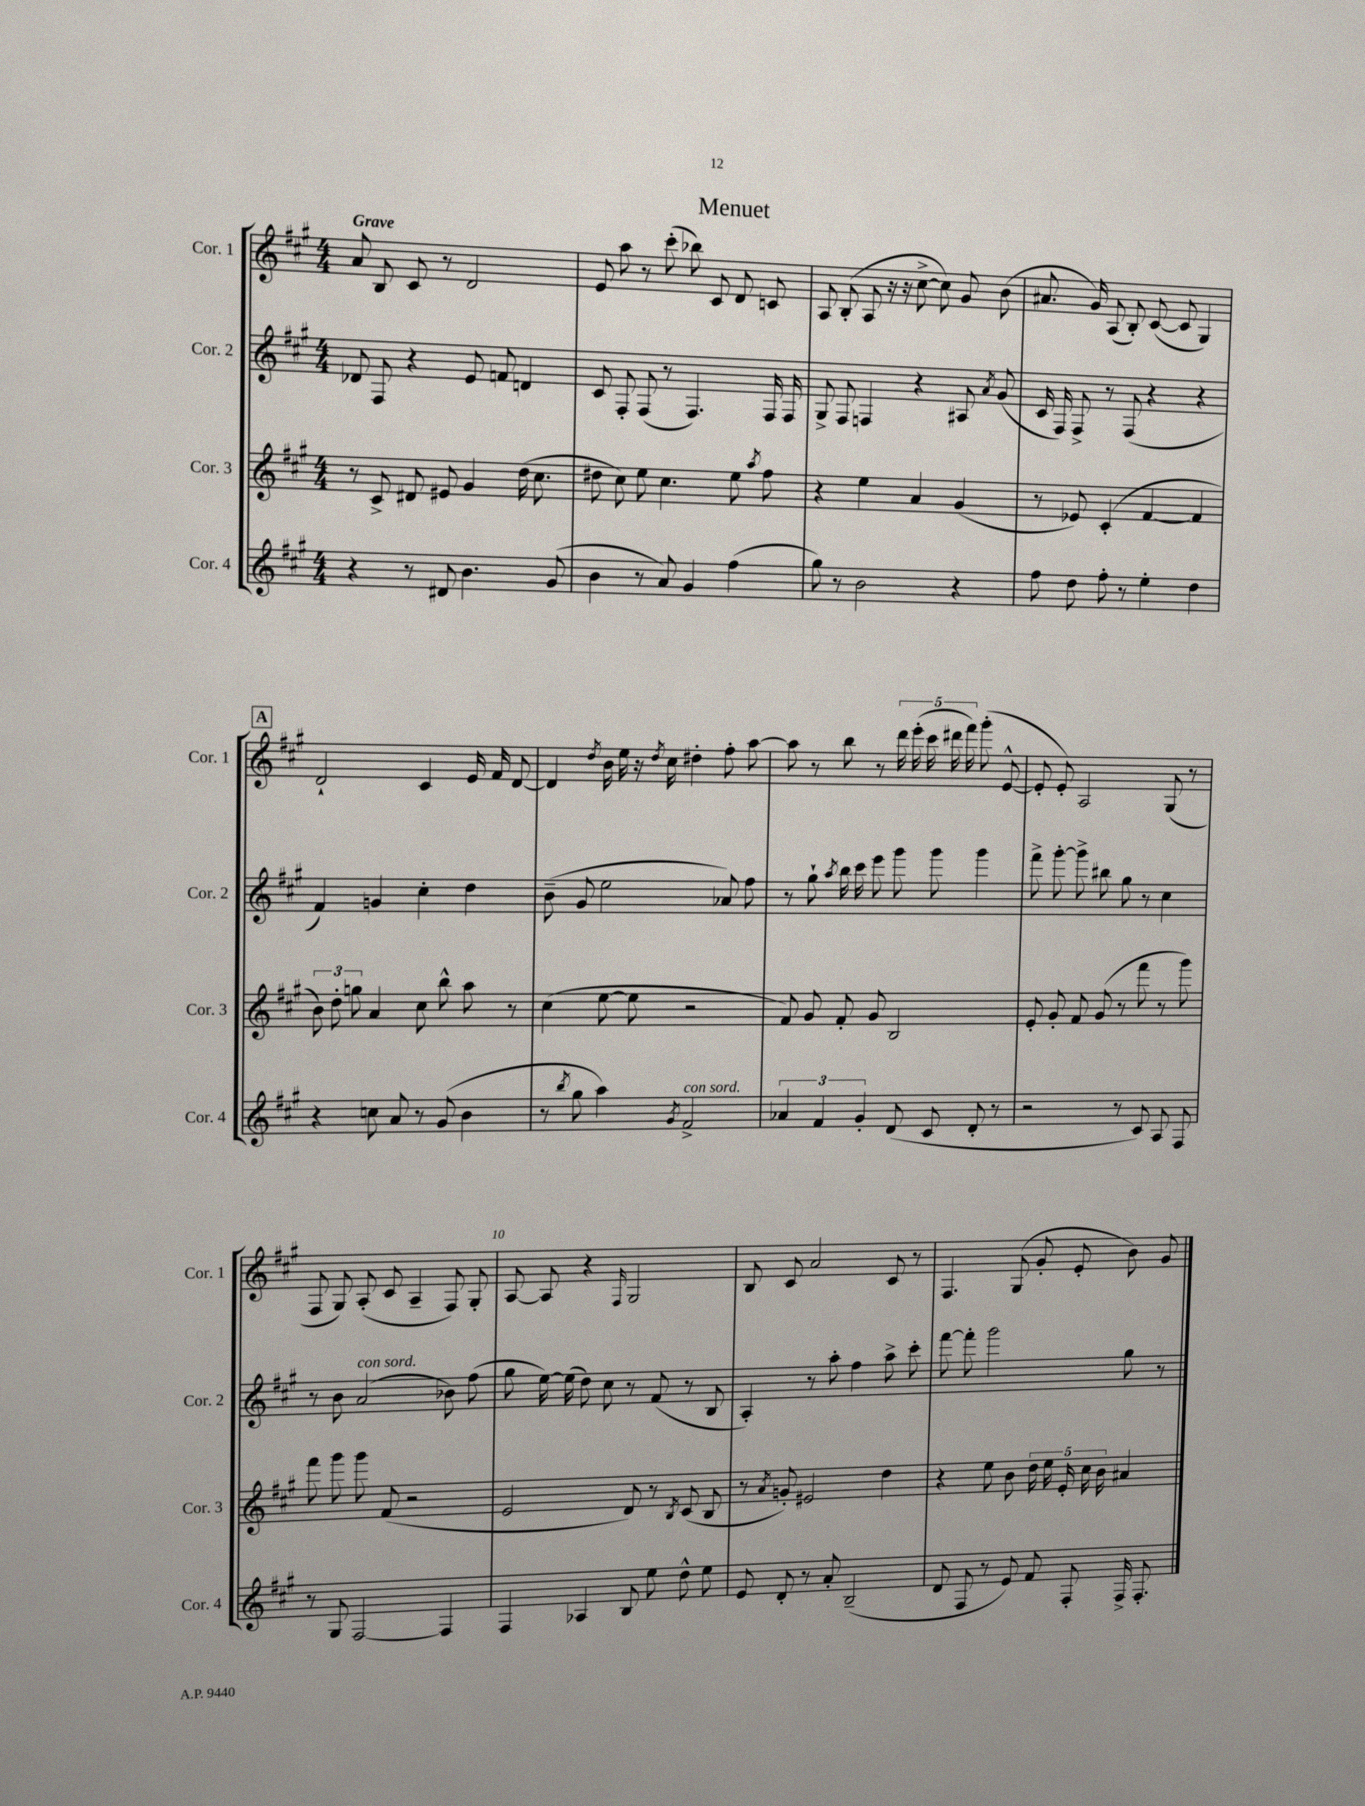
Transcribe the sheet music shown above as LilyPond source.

\header { title = "Menuet" }
<<
\new StaffGroup <<
\new Staff = "s0" \with { instrumentName = "Cor. 1" shortInstrumentName = "Cor. 1" } {
    \clef treble \key a \major \numericTimeSignature \time 4/4 \tempo "Grave"
    \autoBeamOff a'8 b8 cis'8 r8 d'2 |
    e'8 a''8 r8 cis'''8-.( bes''8) cis'8 d'8 c'8 |
    a8 b8-.( a8 r16 r16 cis''8~-> cis''8) gis'8 b'8( |
    ais'8. gis'16) a8( b8-.) cis'8~( cis'8 gis4) |
    \mark \markup { \box "A" } d'2-! cis'4 e'16 fis'16 d'8~ |
    d'4 \acciaccatura { d''8 } b'16 e''16 r16 \acciaccatura { d''8 } cis''16 dis''4-. fis''8-. a''8~ |
    a''8 r8 b''8 r8 \tuplet 5/4 { d'''16 e'''16-.( cis'''16 dis'''16 fis'''16) } gis'''8-.( e'8~-^ |
    e'8-. e'8-.) a2 gis8( r8 |
    fis8 gis8) a8-.( cis'8 a4-- fis8) gis8-. |
    a8~ a8 r4 \grace { fis16 } gis2 |
    b8 cis'8 a'2 cis'8 r8 |
    fis4. gis8( gis'8-. e'8-. b'8) gis'8 \bar "|." |
}
\new Staff = "s1" \with { instrumentName = "Cor. 2" shortInstrumentName = "Cor. 2" } {
    \clef treble \key a \major \numericTimeSignature \time 4/4
    \autoBeamOff des'8 fis8 r4 e'8 f'8 d'4 |
    cis'8 fis8-. fis8( r8 fis4.) fis16 fis16 |
    gis8-> fis8 f4 r4 ais8 \acciaccatura { a'8 } gis'8( |
    cis'16 fis16) fis8-> r8 fis8( r4 r4 |
    \mark \markup { \box "A" } fis'4) g'4 cis''4-. d''4 |
    b'8--( gis'8 e''2 aes'8) fis''8 |
    r8 gis''8-! \acciaccatura { a''8 } b''16 cis'''16 e'''8 gis'''8 gis'''8 gis'''4 |
    fis'''8-> gis'''8~-. gis'''8-> bis''8 gis''8 r8 cis''4 |
    r8 b'8 a'2^\markup { \italic "con sord." }( bes'8) fis''8( |
    gis''8 e''16~) e''16( d''8) cis''8 r8 fis'8( r8 b8 |
    a4-.) r8 a''8-. fis''4 a''8-> cis'''8-. |
    fis'''8~ fis'''8-. gis'''2 gis''8 r8 \bar "|." |
}
\new Staff = "s2" \with { instrumentName = "Cor. 3" shortInstrumentName = "Cor. 3" } {
    \clef treble \key a \major \numericTimeSignature \time 4/4
    \autoBeamOff r8 cis'8-> dis'8 eis'8 gis'4 d''16( cis''8. |
    dis''8 cis''8) e''8 cis''4. e''8 \acciaccatura { a''8 } fis''8 |
    r4 e''4 a'4 gis'4( |
    r8 ees'8) cis'4-.( fis'4~ fis'4 |
    \mark \markup { \box "A" } \tuplet 3/2 { b'8) d''8-. g''8 } a'4 cis''8 b''8-^ a''8 r8 |
    cis''4( e''8~ e''8 r2 |
    fis'8) gis'8 fis'8-. gis'8 b2 |
    e'8-. gis'8-. fis'8 gis'8( r8 fis'''8 r8 gis'''8) |
    fis'''8 gis'''8 gis'''8 fis'8( r2 |
    e'2 d'8) r8 \acciaccatura { b8 } cis'8( b8 |
    r8 \acciaccatura { a'8 } g'8-.) eis'2 d''4 |
    r4 e''8 b'8 \tuplet 5/4 { d''16 e''16 e'16-. cis''16 b'16 } ais'4 \bar "|." |
}
\new Staff = "s3" \with { instrumentName = "Cor. 4" shortInstrumentName = "Cor. 4" } {
    \clef treble \key a \major \numericTimeSignature \time 4/4
    \autoBeamOff r4 r8 dis'8 b'4. gis'8( |
    b'4 r8 a'8) gis'4 fis''4( |
    gis''8) r8 b'2 r4 |
    fis''8 d''8 fis''8-. r8 e''4-. d''4 |
    \mark \markup { \box "A" } r4 c''8 a'8 r8 gis'8( b'4 |
    r8 \acciaccatura { b''8 } gis''8 a''4) \acciaccatura { gis'8 } fis'2->^\markup { \italic "con sord." } |
    \tuplet 3/2 { aes'4 fis'4 gis'4-. } d'8( cis'8 d'8-. r8 |
    r2 r8 cis'8) a8 fis8 |
    r8 gis8 fis2~ fis4 |
    fis4 aes4 b8 e''8 d''8-^ e''8 |
    e'8 d'8-. r8 a'8-. b2--( |
    d'8 fis8 r8 e'8) fis'8 fis8-. fis16-> fis8.-. \bar "|." |
}
>>
>>
\layout { \context { \Score \override BarNumber.break-visibility = ##(#f #t #t) barNumberVisibility = #(every-nth-bar-number-visible 5) } }
